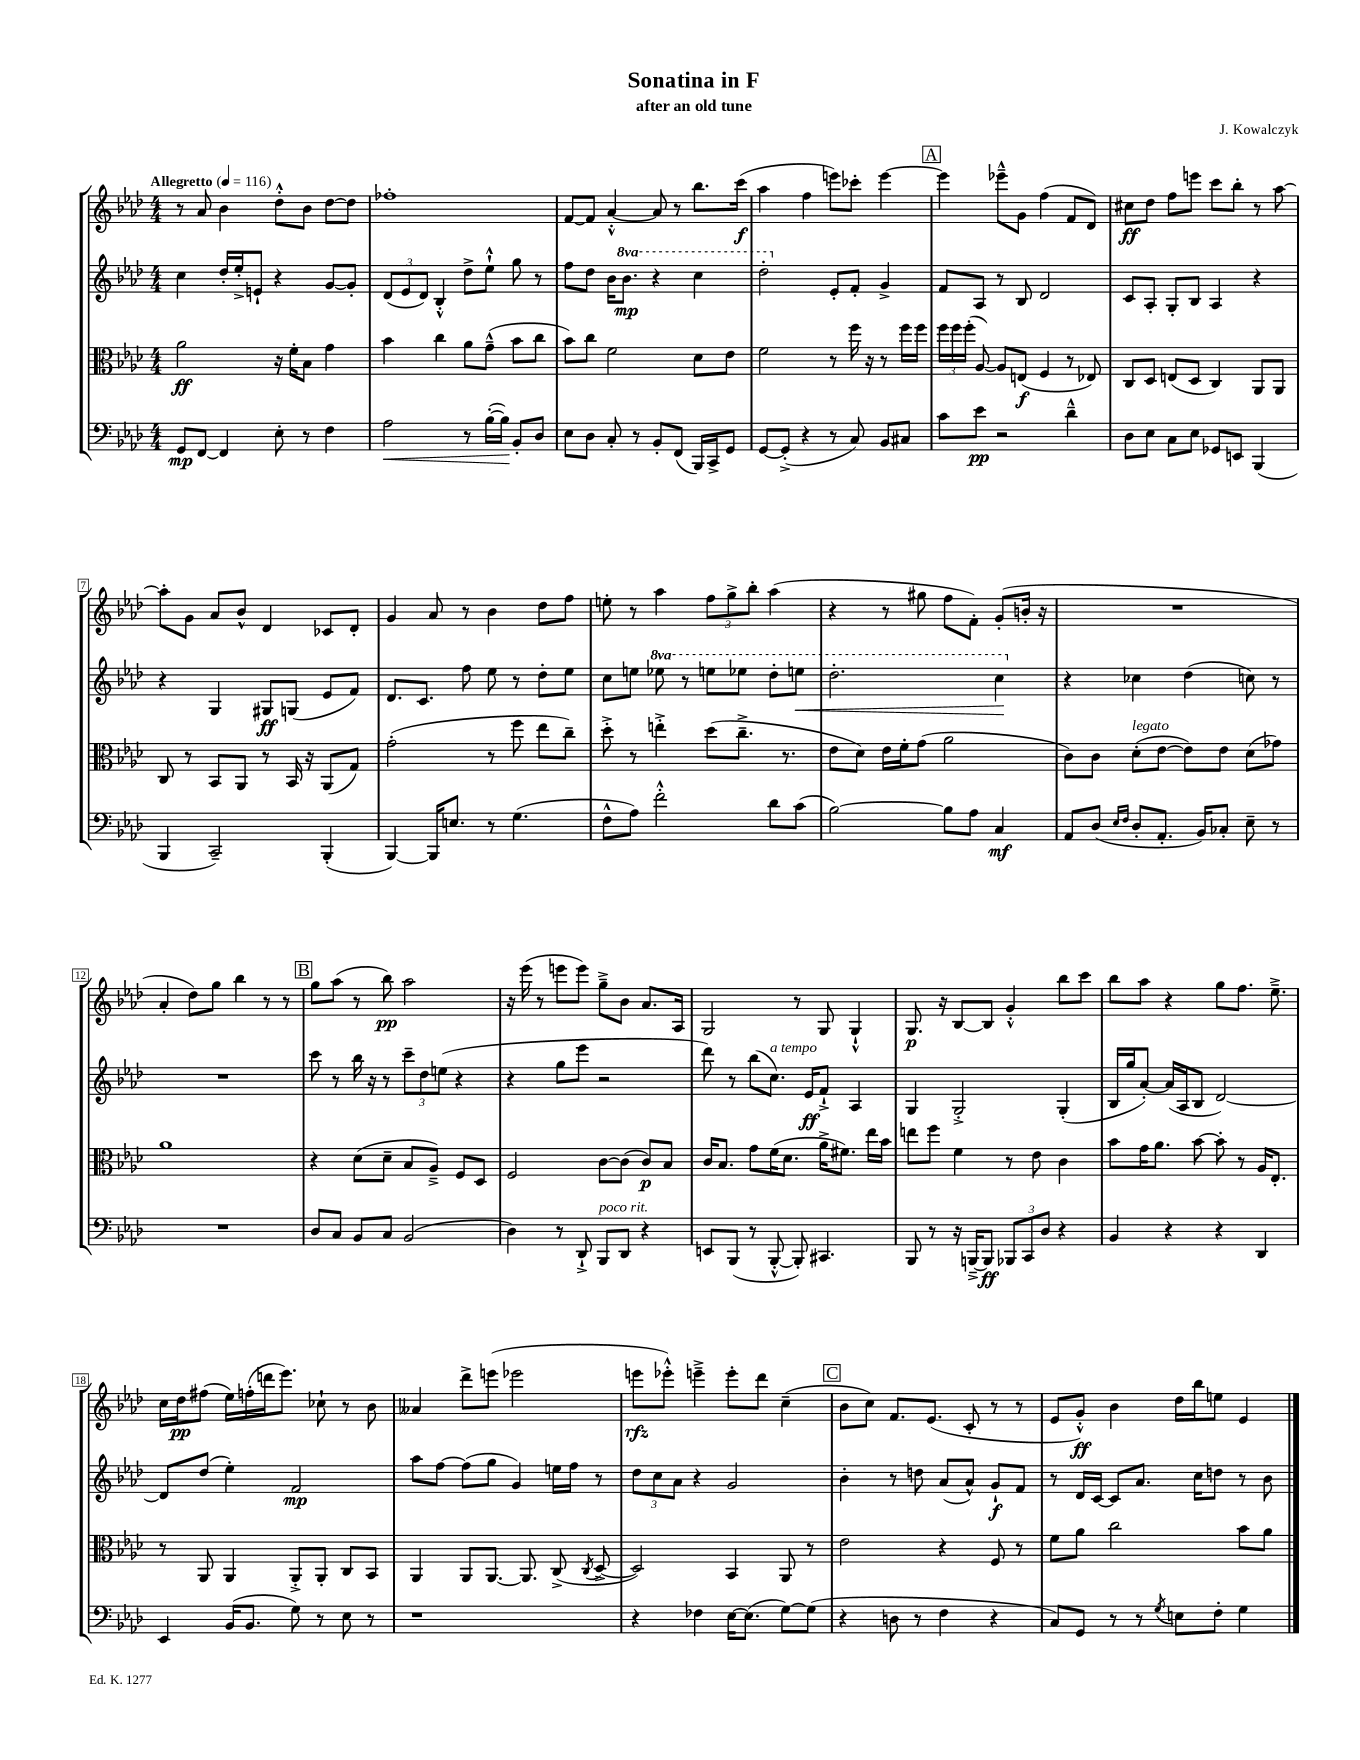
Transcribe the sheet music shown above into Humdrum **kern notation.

**kern	**dynam	**kern	**dynam	**kern	**dynam	**kern	**dynam
*part4	*part4	*part3	*part3	*part2	*part2	*part1	*part1
*staff4	*staff4	*staff3	*staff3	*staff2	*staff2	*staff1	*staff1
*clefF4	*	*clefC3	*	*clefG2	*	*clefG2	*
*k[b-e-a-d-]	*	*k[b-e-a-d-]	*	*k[b-e-a-d-]	*	*k[b-e-a-d-]	*
*M4/4	*	*M4/4	*	*M4/4	*	*M4/4	*
*MM116	*	*MM116	*	*MM116	*	*MM116	*
=1	=1	=1	=1	=1	=1	=1	=1
!	!	!	!	!	!	!LO:TX:a:B:t=Allegretto	!
8GG/L	mp	2a-\	ff	4cc\	.	8r	.
[8FF/J	.	.	.	.	.	8a-/	.
4FF/]	.	.	.	16dd-'/LL	.	4b-\	.
.	.	.	.	16ee-'^/J	.	.	.
.	.	.	.	8en`/J	.	.	.
8E-'\	.	16r	.	4r	.	8dd-'^^\L	.
.	.	16f'\KL	.	.	.	.	.
8r	.	8B-\J	.	.	.	8b-\J	.
4F\	.	4g\	.	[8g/L	.	[8dd-\L	.
.	.	.	.	8g'/J]	.	8dd-\J]	.
=2	=2	=2	=2	=2	=2	=2	=2
!	!LO:HP:b	!	!	!	!	!	!
2A-\	<	4b-\	.	(12d-/L	.	1ff-X'	.
.	.	.	.	12e-/	.	.	.
.	.	.	.	12d-/J)	.	.	.
.	.	4cc\	.	4B-'^^/	.	.	.
8r	.	8a-\L	.	8dd-^\L	.	.	.
([16B-'\LL	.	(8g~^^\J	.	8ee-`^^\J	.	.	.
16B-\JJ])	.	.	.	.	.	.	.
8BB-'/L	[	8b-\L	.	8gg\	.	.	.
8D-/J	.	8cc\J	.	8r	.	.	.
=3	=3	=3	=3	=3	=3	=3	=3
8E-\L	.	8b-\L)	.	8ff\L	.	[8f/L	.
8D-\J	.	8cc\J	.	8dd-\J	.	8f/J]	.
8C'/	.	2f\	.	16b-\KL	.	[4a-'^^/	.
*	*	*	*	*8va	*	*	*
.	.	.	.	8.bb-\J	mp	.	.
8r	.	.	.	.	.	.	.
8BB-'/L	.	.	.	4r	.	8a-/]	.
(8FF/J	.	.	.	.	.	8r	.
16BBB-/LL)	.	8d-\L	.	4ccc\	.	8.bb-\L	.
16CC^/J	.	.	.	.	.	.	.
8GG/J	.	8e-\J	.	.	.	.	.
.	.	.	.	.	.	(16ccc\Jk	f
=4	=4	=4	=4	=4	=4	=4	=4
[8GG/L	.	2f\	.	2ddd-'\	.	4aa-\	.
(8GG'^/J]	.	.	.	.	.	.	.
4r	.	.	.	.	.	4ff\	.
*	*	*	*	*X8va	*	*	*
8r	.	8r	.	8e-'/L	.	8eeen\L)	.
8C/)	.	16ff\	.	8f'/J	.	8ccc-X'\J	.
.	.	16r	.	.	.	.	.
8BB-/L	.	8r	.	4g^/	.	[4eee\	.
8C#X/J	.	16ff\LL	.	.	.	.	.
.	.	16ff\JJ	.	.	.	.	.
!!LO:REH:place=s1:t=A
=5	=5	=5	=5	=5	=5	=5	=5
8c\L	.	24ff\LL	.	8f/L	.	4eee\]	.
.	.	24ff\	.	.	.	.	.
.	.	(24ff'\JJ	.	.	.	.	.
8e-\J	pp	[8A-/)	.	8A-/J	.	.	.
2r	.	8A-/L]	.	8r	.	8eee-X~^^\L	.
.	.	(8En/J	f	8B-/	.	8g\J	.
.	.	4F/	.	2d-/	.	(4ff\	.
4d-~^^\	.	8r	.	.	.	8f/L	.
.	.	8E-X/)	.	.	.	8d-/J)	.
=6	=6	=6	=6	=6	=6	=6	=6
8D-\L	.	8C/L	.	8c/L	.	8cc#X\L	ff
8E-\J	.	8D-/J	.	8A-'/J	.	8dd-\J	.
8C\L	.	(8En/L	.	8G'/L	.	8ff\L	.
8E-\J	.	8D-/J	.	8B-/J	.	8eeen\J	.
8GG-X/L	.	4C/)	.	4A-/	.	8ccc\L	.
8EEn/J	.	.	.	.	.	8bb-'\J	.
(4BBB-/	.	8AA-/L	.	4r	.	8r	.
.	.	8AA-/J	.	.	.	[8aa-\	.
!!LO:LB:g=z
=7	=7	=7	=7	=7	=7	=7	=7
4BBB-/	.	8C/	.	4r	.	8aa-'\L]	.
.	.	8r	.	.	.	8g\J	.
2CC~/)	.	8BB-/L	.	4G/	.	8a-/L	.
.	.	8AA-/J	.	.	.	8b-^^/J	.
.	.	8r	.	8G#X/L	ff	4d-/	.
.	.	16BB-/	.	(8Gn/J	.	.	.
.	.	16r	.	.	.	.	.
(4BBB-'/	.	(8AA-/L	.	8e-/L	.	8c-X/L	.
.	.	8G/J)	.	8f/J)	.	8d-'/J	.
=8	=8	=8	=8	=8	=8	=8	=8
[4BBB-/)	.	(2g'\	.	8.d-/L	.	4g/	.
.	.	.	.	8.c/J	.	.	.
16BBB-/KL]	.	.	.	.	.	8a-/	.
8.En/J	.	.	.	.	.	.	.
.	.	.	.	8ff\	.	8r	.
8r	.	8r	.	8ee-\	.	4b-\	.
(4.G\	.	8ff\	.	8r	.	.	.
.	.	8ee-\L	.	8dd-'\L	.	8dd-\L	.
.	.	8cc~\J)	.	8ee-\J	.	8ff\J	.
=9	=9	=9	=9	=9	=9	=9	=9
8F^^\L	.	8dd-'^\	.	8cc\L	.	8een'\	.
8A-\J)	.	8r	.	8een\J	.	8r	.
*	*	*	*	*8va	*	*	*
2f'^^\	.	4een'^\	.	8eee-X\	.	4aa-\	.
.	.	.	.	8r	.	.	.
.	.	(8dd-\L	.	8eeen\L	.	12ff\L	.
.	.	.	.	.	.	12gg^\	.
.	.	8.cc~^\J	.	8eee-X\J	.	.	.
.	.	.	.	.	.	12bb-'\J	.
8d-\L	.	.	.	8ddd-'\L	.	(4aa-\	.
.	.	8.r	.	.	.	.	.
!	!	!	!	!	!LO:HP:b	!	!
(8c\J	.	.	.	8eeen\J	<	.	.
=10	=10	=10	=10	=10	=10	=10	=10
[2B-\)	.	8e-\L	.	2.ddd-'\	.	4r	.
.	.	8d-\J)	.	.	.	.	.
.	.	16e-\LL	.	.	.	8r	.
.	.	16f'\J	.	.	.	.	.
.	.	(8g\J	.	.	.	8gg#X\	.
8B-\L]	.	2a-\	.	.	.	8ff\L	.
8A-\J	.	.	.	.	.	8f'\J)	.
4C/	mf	.	.	4ccc\	.	(8g'/L	.
.	.	.	.	.	.	16bn'/Jk	.
.	.	.	.	.	.	16r	.
.	.	.	.	.	[	.	.
=11	=11	=11	=11	=11	=11	=11	=11
*	*	*	*	*X8va	*	*	*
8AA-/L	.	8c\L)	.	4r	.	1r	.
(8D-/J	.	8c\J	.	.	.	.	.
16qqE-/LL	.	.	.	.	.	.	.
16qqF/JJ	.	.	.	.	.	.	.
!	!	!LO:TX:a:i:t=legato	!	!	!	!	!
8D-'/L	.	(8d-'\L	.	4cc-X\	.	.	.
8.AA-'/J	.	[8e-\J	.	.	.	.	.
.	.	8e-\L])	.	(4dd-\	.	.	.
16BB-/KL)	.	.	.	.	.	.	.
8C-X'/J	.	8e-\J	.	.	.	.	.
8E-~\	.	(8d-\L	.	8ccn\)	.	.	.
8r	.	8g-X\J)	.	8r	.	.	.
!!LO:LB:g=z
=12	=12	=12	=12	=12	=12	=12	=12
1r	.	1a-	.	1r	.	4a-'/	.
.	.	.	.	.	.	8dd-\L)	.
.	.	.	.	.	.	8gg\J	.
.	.	.	.	.	.	4bb-\	.
.	.	.	.	.	.	8r	.
.	.	.	.	.	.	8r	.
!!LO:REH:place=s1:t=B
=13	=13	=13	=13	=13	=13	=13	=13
8D-/L	.	4r	.	8ccc\	.	8gg\L	.
8C/J	.	.	.	8r	.	(8aa-\J	.
8BB-/L	.	(8d-\L	.	16bb-\	.	8r	.
.	.	.	.	16r	.	.	.
8C/J	.	8d-~\J	.	8r	.	8bb-\)	pp
(2BB-/	.	8B-/L	.	12ccc~\L	.	2aa-\	.
.	.	.	.	12dd-\	.	.	.
.	.	8A-~^/J)	.	.	.	.	.
.	.	.	.	(12een\J	.	.	.
.	.	8F/L	.	4r	.	.	.
.	.	8D-/J	.	.	.	.	.
=14	=14	=14	=14	=14	=14	=14	=14
4D-\)	.	2F/	.	4r	.	16r	.
.	.	.	.	.	.	(16eee-\	.
.	.	.	.	.	.	8r	.
8r	.	.	.	8gg\L	.	8eeen\L	.
8DD-`^/	.	.	.	8eee-\J	.	8eee\J)	.
!LO:TX:a:i:t=poco rit.	!	!	!	!	!	!	!
8BBB-/L	.	[8c\L	.	2r	.	8gg~^\L	.
8DD-/J	.	(8c\J]	.	.	.	8b-\J	.
4r	.	8c/L)	p	.	.	8.a-/L	.
.	.	8B-/J	.	.	.	.	.
.	.	.	.	.	.	16A-/Jk	.
=15	=15	=15	=15	=15	=15	=15	=15
8EEn/L	.	16c/KL	.	8ddd-\)	.	2G/	.
.	.	8.B-/J	.	.	.	.	.
(8BBB-/J	.	.	.	8r	.	.	.
8r	.	8g\L	.	(8bb-\L	.	.	.
!	!	!	!	!LO:TX:a:i:t=a tempo	!	!	!
[8BBB-'^^/	.	(16f\K	.	8.cc\J)	.	.	.
.	.	8.d-\J	.	.	.	.	.
8BBB-'/])	.	.	.	.	.	8r	.
.	.	.	.	16e-/KL	ff	.	.
4.CC#X/	.	16a-^\KL	.	8f`^/J	.	8G/	.
.	.	8.f#X\J)	.	.	.	.	.
.	.	.	.	4A-/	.	4G`^^/	.
.	.	16ee-\LL	.	.	.	.	.
.	.	16b-\JJ	.	.	.	.	.
=16	=16	=16	=16	=16	=16	=16	=16
8BBB-/	.	8een\L	.	4G/	.	8.G/	p
8r	.	8ff\J	.	.	.	.	.
.	.	.	.	.	.	16r	.
16r	.	4f\	.	2G'^/	.	[8B-/L	.
[16BBBn~^/KL	.	.	.	.	.	.	.
8BBB/J]	ff	.	.	.	.	8B-/J]	.
12BBB-X/L	.	8r	.	.	.	4g'^^/	.
12CC/	.	.	.	.	.	.	.
.	.	8e-\	.	.	.	.	.
12D-/J	.	.	.	.	.	.	.
4r	.	4c\	.	(4G'/	.	8bb-\L	.
.	.	.	.	.	.	8ccc\J	.
=17	=17	=17	=17	=17	=17	=17	=17
4BB-/	.	8b-\L	.	16B-/LL	.	8bb-\L	.
.	.	.	.	16gg/J	.	.	.
.	.	16g\K	.	[8a-'/J)	.	8aa-\J	.
.	.	8.a-\J	.	.	.	.	.
4r	.	.	.	(16a-/LL]	.	4r	.
.	.	.	.	16A-/J	.	.	.
.	.	[8b-\	.	8B-/J	.	.	.
4r	.	8b-'\]	.	[2d-/)	.	8gg\L	.
.	.	8r	.	.	.	8.ff\J	.
4DD-/	.	16A-/KL	.	.	.	.	.
.	.	8.E-'/J	.	.	.	8.ee-~^\	.
!!LO:LB:g=z
=18	=18	=18	=18	=18	=18	=18	=18
4EE-/	.	8r	.	8d-/L]	.	16cc\LL	.
.	.	.	.	.	.	16dd-\J	pp
.	.	8AA-/	.	(8dd-/J	.	(8ff#X\J	.
(16BB-/KL	.	4AA-/	.	4ee-'\)	.	16ee-\LL)	.
8.BB-/J	.	.	.	.	.	(16ffn'\	.
.	.	.	.	.	.	16dddn\J	.
.	.	.	.	.	.	8.eee-\J)	.
8G\)	.	8AA-'^/L	.	2f/	mp	.	.
8r	.	8AA-'/J	.	.	.	8cc-X`\	.
8E-\	.	8C/L	.	.	.	8r	.
8r	.	8BB-/J	.	.	.	8b-\	.
=19	=19	=19	=19	=19	=19	=19	=19
1r	.	4AA-/	.	8aa-\L	.	4a--X/	.
.	.	.	.	[8ff\J	.	.	.
.	.	8AA-/L	.	(8ff\L]	.	8ddd-^\L	.
.	.	[8.AA-/J	.	8gg\J	.	(8eeen\J	.
.	.	.	.	4g/)	.	2eee-X\	.
.	.	8.AA-/]	.	.	.	.	.
.	.	(8C^/	.	16een\LL	.	.	.
.	.	.	.	16ff\JJ	.	.	.
.	.	8qC/	.	.	.	.	.
.	.	[8D-^/	.	8r	.	.	.
=20	=20	=20	=20	=20	=20	=20	=20
4r	.	2D-/])	.	12dd-\L	.	8eeen\L	rfz
.	.	.	.	12cc\	.	.	.
.	.	.	.	.	.	8eee-X'^^\J)	.
.	.	.	.	12a-\J	.	.	.
4F-X\	.	.	.	4r	.	4eeen~^\	.
[16E-\KL	.	4BB-/	.	2g/	.	8eee'\L	.
(8.E-\J]	.	.	.	.	.	.	.
.	.	.	.	.	.	8ddd-\J	.
[8G\L)	.	8AA-/	.	.	.	(4cc~\	.
(8G\J]	.	8r	.	.	.	.	.
!!LO:REH:place=s1:t=C
=21	=21	=21	=21	=21	=21	=21	=21
4r	.	2e-\	.	4b-'\	.	8b-\L	.
.	.	.	.	.	.	8cc\J)	.
8Dn\	.	.	.	8r	.	8.f/L	.
8r	.	.	.	8ddn\	.	.	.
.	.	.	.	.	.	(8.e-/J	.
4F\	.	4r	.	(8a-/L	.	.	.
.	.	.	.	8a-^^/J)	.	8c'/	.
4r	.	8F/	.	8g`/L	f	8r	.
.	.	8r	.	8f/J	.	8r	.
=22	=22	=22	=22	=22	=22	=22	=22
8C/L)	.	8f\L	.	8r	.	8e-/L	.
8GG/J	.	8a-\J	.	16d-/LL	.	8g'^^/J)	ff
.	.	.	.	[16c/JJ	.	.	.
8r	.	2cc\	.	8c/L]	.	4b-\	.
8r	.	.	.	8.a-/J	.	.	.
8qG/	.	.	.	.	.	.	.
8En\L	.	.	.	.	.	16dd-\LL	.
.	.	.	.	16cc\KL	.	16bb-\J	.
8F'\J	.	.	.	8ddn\J	.	8een\J	.
4G\	.	8b-\L	.	8r	.	4e-/	.
.	.	8a-\J	.	8b-\	.	.	.
==	==	==	==	==	==	==	==
*-	*-	*-	*-	*-	*-	*-	*-
